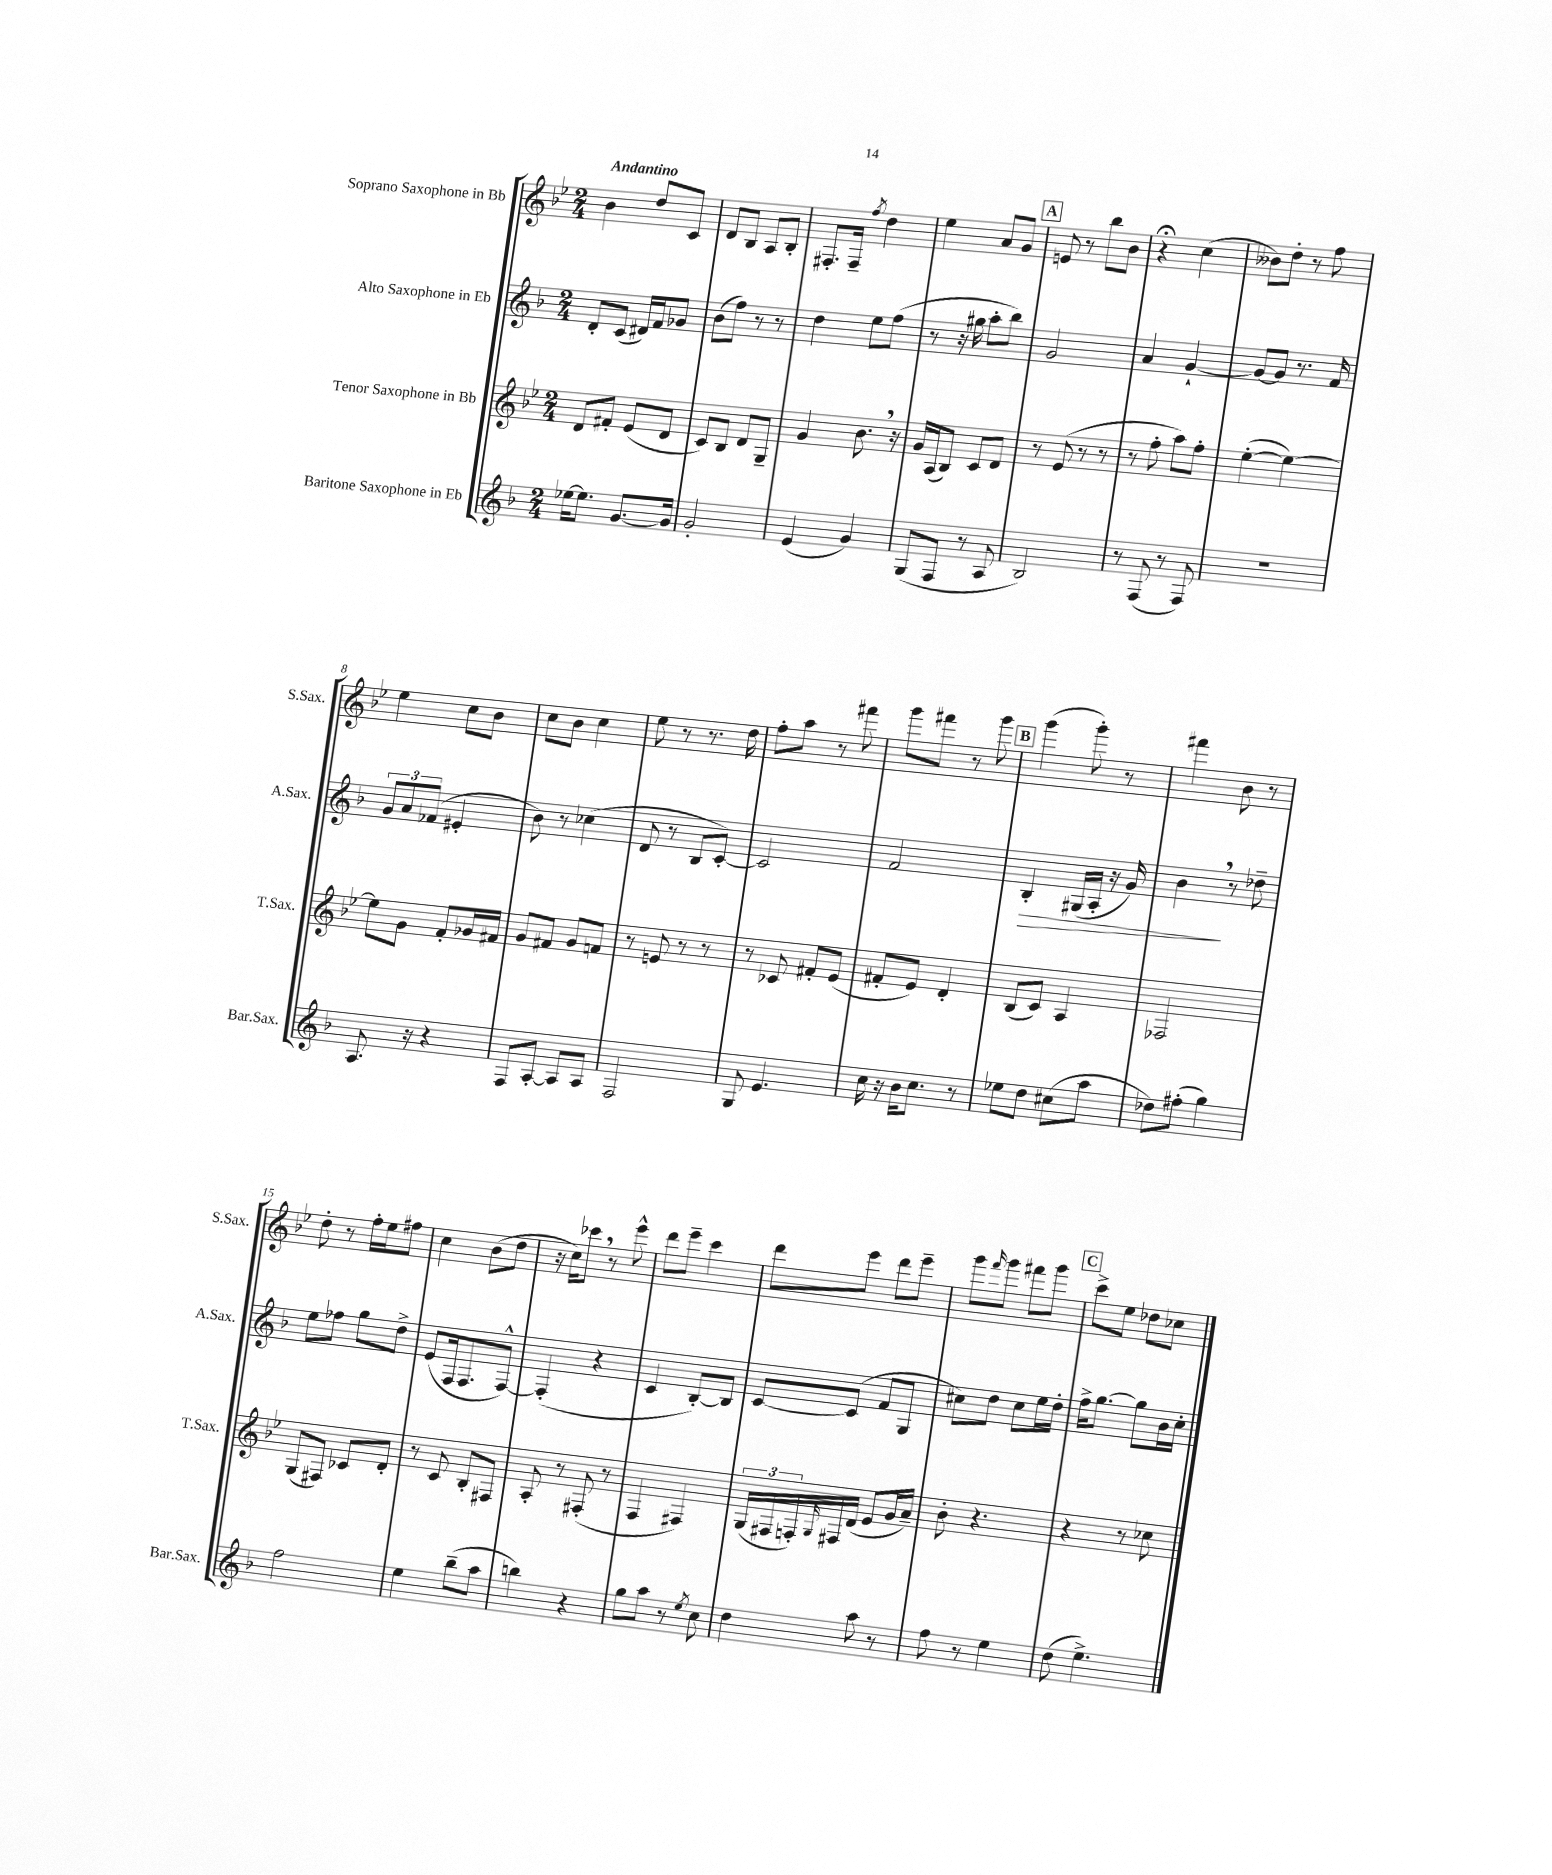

**kern	**kern	**kern	**kern
*staff4	*staff3	*staff2	*staff1
*clefG2	*clefG2	*clefG2	*clefG2
*k[b-]	*k[b-e-]	*k[b-]	*k[b-e-]
*M2/4	*M2/4	*M2/4	*M2/4
[16ee-	8d	8d'	4b-
8.ee-]	.	.	.
.	8f#'	(8c	.
[8.g	(8e-	16d#)	8dd
.	.	16f	.
.	8d	8g-	8c
16g]	.	.	.
=	=	=	=
2g'	8c)	(8b-	8d
.	8B-	8ff)	8B-
.	8d	8r	8A
.	8G~	8r	8B-'
=	=	=	=
(4e	4g	4dd	8.F#'
.	.	.	16F#~
.	.	.	8qff
4g)	8.b-	8ee	4dd
.	.	(8ff	.
.	16r	.	.
=	=	=	=
(8G	16g	8r	4ee-
.	(16A	.	.
8F	8B-)	16r	.
.	.	16gg#	.
8r	8c	8aa'	8a
8A	8d	8bb-)	8g
=	=	=	=
2B-)	8r	2g	8e
.	(8e-	.	8r
.	8r	.	8bb-
.	8r	.	8b-
=	=	=	=
8r	8r	4a	4r;
(8F	8ff'	.	.
8r	8aa)	[4g`	(4cc
8F)	8ff'	.	.
=	=	=	=
2r	([4ee-'	8g_	8b--)
.	.	8g]	8dd'
.	4ee-_)	8.r	8r
.	.	.	8ff
.	.	16f	.
=	=	=	=
8.A	8ee-]	12g	4ee-
.	.	12a	.
.	8g	.	.
.	.	(12f-	.
16r	.	.	.
4r	8f'	4e#'	8cc
.	16g-	.	8b-
.	16f#	.	.
=	=	=	=
8F	8g	8b-)	8cc
[8A'	8f#	8r	8b-
8A]	8g	(4cc-	4cc
8A	8f	.	.
=	=	=	=
2F	8r	8d	8ee-
.	8e	8r	8r
.	8r	8B-	8.r
.	8r	[8c')	.
.	.	.	16dd
=	=	=	=
8G	8r	2c]	8ff'
4.e	8c-	.	8aa
.	8f#'	.	8r
.	(8e-	.	8fff#
=	=	=	=
16cc	8f#'	2f	8ggg
16r	.	.	.
16b-	8e-)	.	8fff#
8.cc	.	.	.
.	4d'	.	8r
8r	.	.	8ggg
=	=	=	=
8ee-	(8B-	4B-'	(4ggg
8dd	8c)	.	.
(8cc#	4A	(16G#	8ggg')
.	.	16A'	.
8aa	.	16r	8r
.	.	16g)	.
=	=	=	=
8dd-)	2F-	4b-	4fff#
(8ff#'	.	.	.
4gg)	.	8r	8b-
.	.	8dd-~	8r
=	=	=	=
2ff	(8G	8ee	8dd'
.	8F#)	8ff-	8r
.	8c-	8gg	16ff'
.	.	.	16ee-
.	8d'	8dd^	8ff#
=	=	=	=
4ee	8r	(8e	4cc
.	8c	16F	.
.	.	8.F	.
(8bb-~	8B-'	.	(8b-
8aa	8F#	[8F^^)	8dd
=	=	=	=
4bb)	8A'	(4F']	16r
.	.	.	16cc)
.	8r	.	8ccc-
4r	(8F#'	4r	8r
.	8r	.	8eee-^^
=	=	=	=
8gg	4F	4c	8ddd
8aa	.	.	8eee-~
8r	4F#)	[8B-')	4ccc
8qee	.	.	.
8cc	.	8B-]	.
=	=	=	=
4dd	(24G	[8c	8ddd
.	24F#	.	.
.	24F')	.	.
.	16qqG	.	.
.	16F#	(8c]	8eee-
.	(16d	.	.
8aa	8e-	8f	8ddd
8r	16g	8G	8eee-~
.	16a~)	.	.
=	=	=	=
8ff	8b-'	8cc#)	8ggg
.	.	.	16qqfff
8r	4.r	8dd	8ggg
4ee	.	8cc#	8fff#
.	.	16ee	8ggg
.	.	16dd'	.
=	=	=	=
(8dd	4r	16ff^	8ccc^
.	.	[8.gg	.
4.ee^)	.	.	8ee-
.	8r	8gg]	8dd-
.	8cc-	16b-	8cc-
.	.	16cc'	.
==	==	==	==
*-	*-	*-	*-
